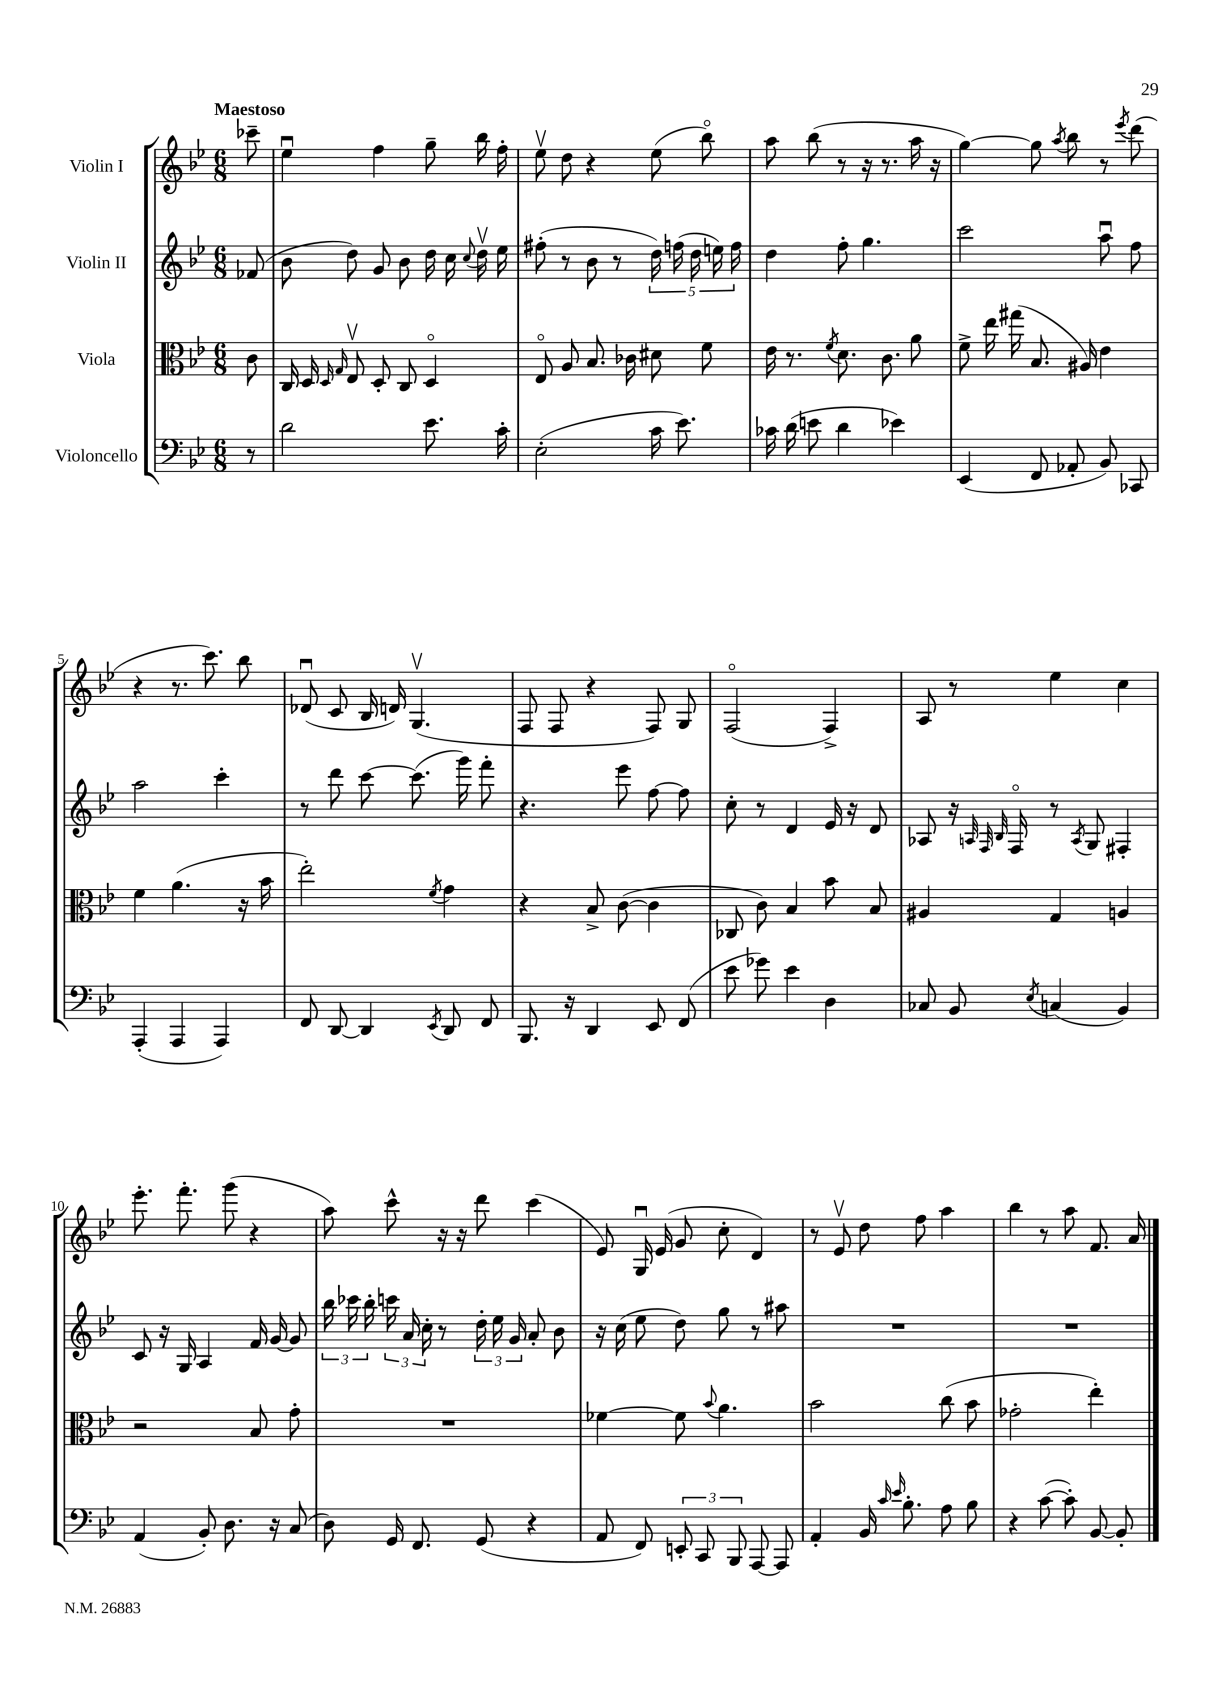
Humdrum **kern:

**kern	**kern	**kern	**kern
*staff4	*staff3	*staff2	*staff1
*clefF4	*clefC3	*clefG2	*clefG2
*k[b-e-]	*k[b-e-]	*k[b-e-]	*k[b-e-]
*M6/8	*M6/8	*M6/8	*M6/8
8r	8c	(8f-	8ccc-~
=	=	=	=
2d	16C	8b-	4ee-u
.	16D	.	.
.	16qqD	.	.
.	16qqG	.	.
.	8E-v	8dd)	.
.	8D'	8g	4ff
.	8C	8b-	.
8.e-	4Do	16dd	8gg~
.	.	16cc	.
.	.	8qqcc	.
.	.	16ddv	16bb-
16c'	.	16ee-	16ff'
=	=	=	=
(2E-'	8E-o	(8ff#'	8ee-v
.	8A	8r	8dd
.	8.B-	8b-	4r
.	.	8r	.
.	16c-	.	.
16c	8d#	20dd)	(8ee-
.	.	(20ff	.
8.e-)	.	.	.
.	.	20dd	.
.	8f	.	8bb-o)
.	.	20ee)	.
.	.	20ff	.
=	=	=	=
16c-	16e-	4dd	8aa
(16d	8.r	.	.
8e	.	.	(8bb-
.	8qf	.	.
4d	8.d	8ff'	8r
.	.	4.gg	16r
.	8.c	.	8.r
4e-)	.	.	.
.	8a	.	16aa
.	.	.	16r
=	=	=	=
(4EE-	8f^	2ccc	[4gg)
.	16ee-	.	.
.	(16gg#	.	.
8FF	8.B-	.	8gg]
.	.	.	8qaa
8AA-'	.	.	8bb-
.	16A#)	.	.
8BB-)	4e-	8aau	8r
.	.	.	8qeee-
8CC-	.	8ff	(8ddd
=	=	=	=
(4AAA'	4f	2aa	4r
4AAA	(4.a	.	8.r
.	.	.	8.ccc)
4AAA)	.	4ccc'	.
.	16r	.	8bb-
.	16b-	.	.
=	=	=	=
8FF	2ee-')	8r	(8d-u
[8DD	.	8ddd	8c
4DD]	.	[8ccc	16B-
.	.	.	16d)
.	.	(8.ccc]	(4.Gv
8qEE-	8qf	.	.
8DD	4g	.	.
.	.	16ggg)	.
8FF	.	8fff'	.
=	=	=	=
8.BBB-	4r	4.r	8F
.	.	.	8F
16r	.	.	.
4DD	8B-^	.	4r
.	([8c	8eee-	.
8EE-	4c]	[8ff	8F)
(8FF	.	8ff]	8G
=	=	=	=
8e-	8C-	8cc'	(2Fo
8g-)	8c)	8r	.
4e-	4B-	4d	.
4D	8b-	16e-	4F^)
.	.	16r	.
.	8B-	8d	.
=	=	=	=
8C-	4A#	8A-	8A
8BB-	.	16r	8r
.	.	32qqA	.
.	.	32qqF	.
.	.	32qqB-	.
.	.	16Fo	.
8qE-	.	.	.
(4C	4G	8r	4ee-
.	.	8qA	.
.	.	8G	.
4BB-)	4A	4F#'	4cc
=	=	=	=
(4AA	2r	8c	8.eee-'
.	.	16r	.
.	.	16G	8.fff'
8BB-')	.	4A	.
8.D	.	.	(8ggg
.	8B-	16f	4r
16r	.	[16g	.
(8C	8g'	8g]	.
=	=	=	=
8D)	2.r	24bb-	8aa)
.	.	24ccc-	.
.	.	24bb-'	.
16GG	.	24ccc	8ccc^^
.	.	24a	.
8.FF	.	.	.
.	.	24cc'	.
.	.	8r	16r
.	.	.	16r
(8GG	.	24dd'	8ddd
.	.	24ee-	.
.	.	24g	.
4r	.	8a'	(4ccc
.	.	8b-	.
=	=	=	=
8AA	[4f-	16r	8e-)
.	.	(16cc	.
8FF)	.	8ee-	16Gu
.	.	.	(16e-
12EE'	8f-]	8dd)	8g
12CC	.	.	.
.	8qqb-	.	.
.	4.a	8gg	8cc'
12BBB-	.	.	.
[8AAA	.	8r	4d)
8AAA]	.	8aa#	.
=	=	=	=
4AA'	2b-	2.r	8r
.	.	.	8e-v
16BB-	.	.	8dd
16qqc	.	.	.
16qqe-	.	.	.
8.B-'	.	.	.
.	.	.	8ff
8A	(8cc	.	4aa
8B-	8b-	.	.
=	=	=	=
4r	2g-'	2.r	4bb-
([8c	.	.	8r
8c'])	.	.	8aa
[8BB-	4ee-')	.	8.f
8BB-']	.	.	.
.	.	.	16a
==	==	==	==
*-	*-	*-	*-
